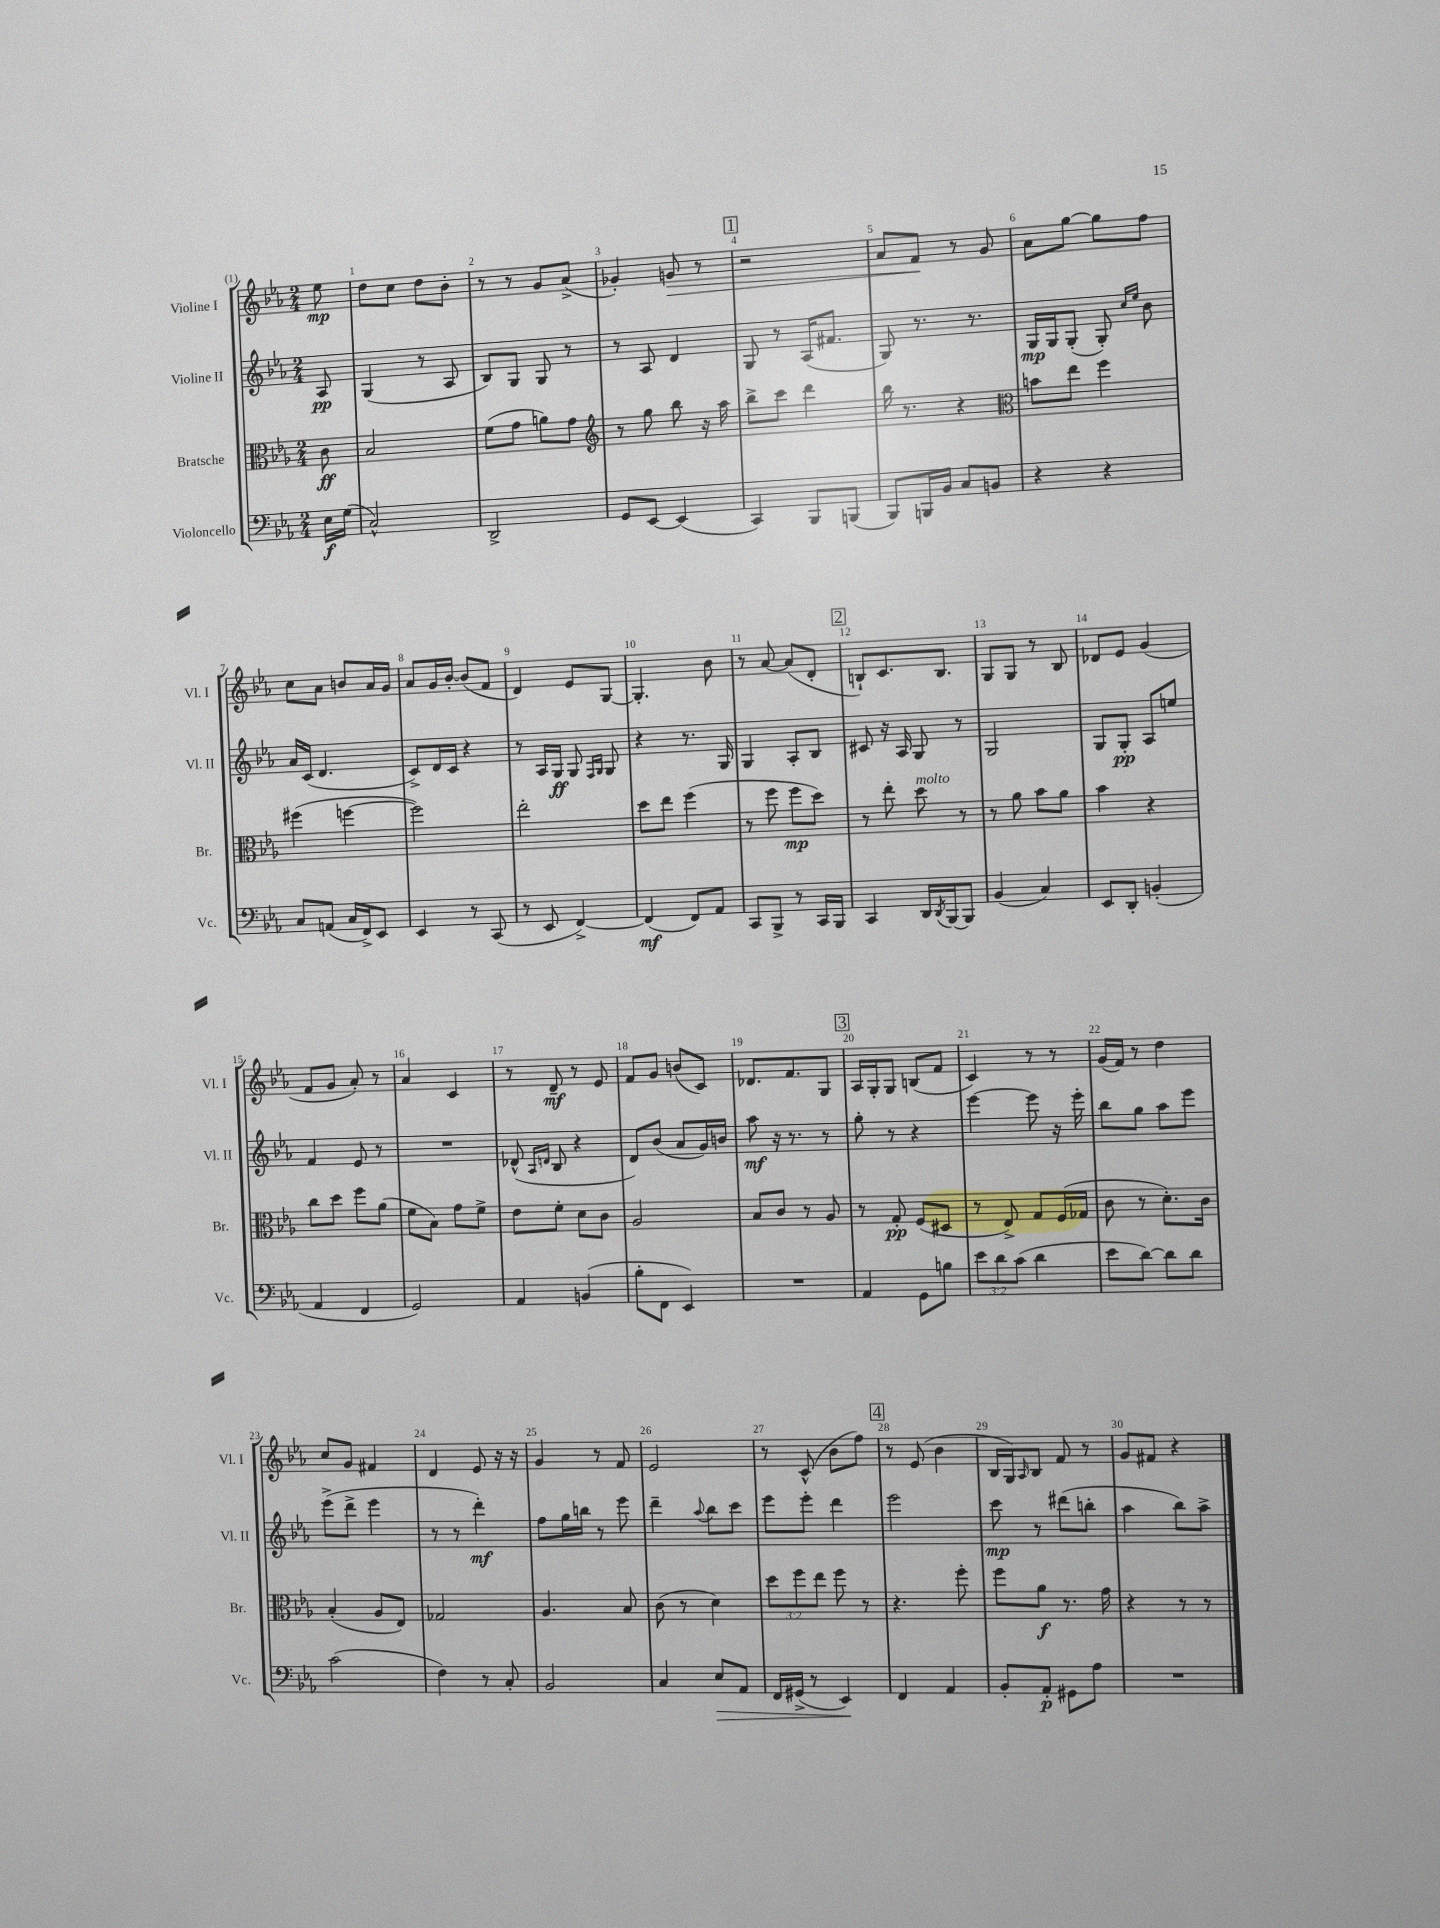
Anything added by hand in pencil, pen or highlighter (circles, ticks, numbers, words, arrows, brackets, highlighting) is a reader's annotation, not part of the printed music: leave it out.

**kern	**kern	**kern	**kern
*staff4	*staff3	*staff2	*staff1
*clefF4	*clefC3	*clefG2	*clefG2
*k[b-e-a-]	*k[b-e-a-]	*k[b-e-a-]	*k[b-e-a-]
*M2/4	*M2/4	*M2/4	*M2/4
16E-\LL	8c\	8A-/	8ee-\
(16G\JJ	.	.	.
=	=	=	=
2C^^/)	2B-/	(4G/	8dd\L
.	.	.	8cc\J
.	.	8r	8dd\L
.	.	8A-/	8b-'\J
=	=	=	=
2DD^/	(8f\L	8B-/L)	8r
.	8g\J	8G/J	8r
.	8a\L)	8G/	8g/L
.	8g\J	8r	(8a-^/J
=	=	=	=
*	*clefG2	*	*
8GG/L	8r	8r	4g-'/)
[8EE-/J	8gg\	8A-/	.
(4EE-/]	8bb-\	4d/	8g/
.	16r	.	8r
.	16aa-\	.	.
=	=	=	=
4CC/)	8bb-^\L	8G/	2r
.	8ccc\J	8r	.
8BBB-/L	4ddd\	(16A-/LK	.
.	.	8.f#/J	.
(8BBB/J	.	.	.
=	=	=	=
8BBB-/L)	16bb-\	8G/)	8a-/L
.	8.r	.	.
16BBB/L	.	8.r	8f/J
16BB-/JJ	.	.	.
8C/L	4r	.	8r
.	.	8.r	.
8BB/J	.	.	8g/
=	=	=	=
*	*clefC3	*	*
4r	8b\L	16G/LL	8a-\L
.	.	16G/J	.
.	8ee-\J	(8G'/J	[8gg\J
4r	4ff\	8G'/)	8gg\]L
.	.	16qqcc/LL	.
.	.	16qqee-/JJ	.
.	.	8b-\	8ff\J
=	=	=	=
8C/L	(4ff#\	16a-/LL	8cc\L
.	.	(16c/JJ	.
(8AA/J	.	4.d/	8a-\J
16C/LL	[4ff\	.	8b/L
16FF^/J)	.	.	.
8EE-/J	.	.	16a-/L
.	.	.	16g/JJ
=	=	=	=
4EE-/	2ff\])	8c^/L)	8a-/L
.	.	16d/L	16g/L
.	.	16c/JJ	[16b-'/JJ
8r	.	4r	(8b-/]L
(8CC/	.	.	8f/J
=	=	=	=
8r	2ee-'\	8r	4d/)
8EE-/	.	16A-/LL	.
.	.	16G/JJ	.
[4FF^/)	.	8G/	8e-/L
.	.	16qqF/LL	.
.	.	16qqG/JJ	.
.	.	8G/	[8G/J
=	=	=	=
(4FF/]	8dd\L	4r	4.G'/]
.	8ee-\J	.	.
8FF/L)	(4ff\	8.r	.
8AA-/J	.	.	8b-\
.	.	16G/	.
=	=	=	=
8CC/L	8r	4G/	8r
8BBB-^/J	8ff\	.	[8a-/
8r	8ff\L	8A-'/L	(8a-/]L
16CC/LL	8dd\J)	8B-/J	8d'/J
16BBB-/JJ	.	.	.
=	=	=	=
4CC/	8r	8c#/	8B`/L)
.	8ee-'\	16r	8.c/
.	.	16A-/	.
16DD/LL	8dd\	8G/	.
8qDD/	.	.	.
[16BBB-/J	.	.	8.B/J
8BBB-/]J	8r	8r	.
=	=	=	=
(4BB-/	8r	2G/	8G/L
.	8a-\	.	8G/J
4C/)	8b-\L	.	8r
.	8a-\J	.	8B-/
=	=	=	=
8EE-/L	4b-\	8G/L	8d-/L
8DD'/J	.	8G'/J	8e-/J
(4BB'/	4r	8A-/L	(4g/
.	.	8ee/J	.
=	=	=	=
4AA-/	8cc\L	4f/	8f/L
.	8dd\J	.	8g/J
4FF/	8ff\L	8e-/	8a-'/)
.	(8a-\J	8r	8r
=	=	=	=
2GG/)	8f\L	2r	4a-/
.	8B-\J)	.	.
.	8g\L	.	4c/
.	8f^\J	.	.
=	=	=	=
4AA-/	8e-\L	(8d-^^/	8r
.	.	16qqA-/LL	.
.	.	16qqd/JJ	.
.	8f'\J	8B-/	8d~/
(4BB/	8d\L	4r	8r
.	8c\J	.	8e-/
=	=	=	=
8B-'\L	2A-/	8d/L)	8f/L
8FF\J	.	(8b-/J	8g/J
4EE-/)	.	8a-/L	(8b/L
.	.	16g/L)	8c/J)
.	.	16b/JJ	.
=	=	=	=
2r	8B-/L	8aa-\	8.d-/L
.	8c/J	16r	.
.	.	8.r	8.f/
.	8r	.	.
.	8A-/	8r	8G/J
=	=	=	=
4AA-/	8r	8gg'\	16A-/LL
.	.	.	16G'/J
.	8G'/	8r	8G/J
8GG\L	(8F/L	4r	(8B/L
8B\J	8D#/J	.	8f/J
=	=	=	=
12e-\L	8r	[4eee-\	4c/)
12d\	.	.	.
.	8E-^/)	.	.
(12c\J	.	.	.
4d\	8G/L	8eee-\]	8r
.	(16F/L	16r	8r
.	16G-/JJ	16eee-'\	.
=	=	=	=
8e-\L	8c\	8bb-\L	(16g/LL
.	.	.	16f/JJ)
[8d\J)	8r	8gg\J	8r
8d\]L	8.d'\L)	8aa-\L	4dd\
8d\J	.	8eee-\J	.
.	16c\Jk	.	.
=	=	=	=
(2c\	(4B-'/	(8eee-^\L	8cc/L
.	.	8ddd^\J	8g/J
.	8A-/L	4eee-\	4f#/
.	8E-/J)	.	.
=	=	=	=
4F\)	2G-/	8r	4d/
.	.	8r	.
8r	.	4ddd'\)	8e-/
8C'/	.	.	16r
.	.	.	16r
=	=	=	=
2BB-/	4.A-/	8ff\L	4g/
.	.	16gg\L	.
.	.	16bb\JJ	.
.	.	8r	8r
.	8B-/	8eee-\	8f/
=	=	=	=
4C/	(8c\	4ddd~\	2e-/
.	8r	.	.
.	.	8qqaa-/	.
8E-/L	4d\)	8bb-\L	.
8AA-/J	.	8ccc\J	.
=	=	=	=
16FF/LL	12dd\L	8eee-\L	8r
(16GG#^/JJ	.	.	.
.	12ff\	.	.
8r	.	8eee-'\J	(8c^^/
.	12ee-\J	.	.
4EE-/)	8ff\	4ddd\	8b-\L
.	8r	.	8ff\J)
=	=	=	=
4FF/	4.r	2eee-\	8r
.	.	.	(8e-/
4AA-/	.	.	4b-\
.	8ff'\	.	.
=	=	=	=
8BB-'/L	8ff\L	8ccc\	16B-/LL
.	.	.	16G/J)
.	.	.	16qqA-/
8AA-'/J	8a-\J	8r	8B-/J
8GG#\L	8.r	(8ddd#\L	8f/
8A-\J	.	8bb'\J	8r
.	16g\	.	.
=	=	=	=
2r	4r	4aa-\	8g/L
.	.	.	8f#/J
.	8r	8bb-\L)	4r
.	8r	8aa-^\J	.
==	==	==	==
*-	*-	*-	*-
